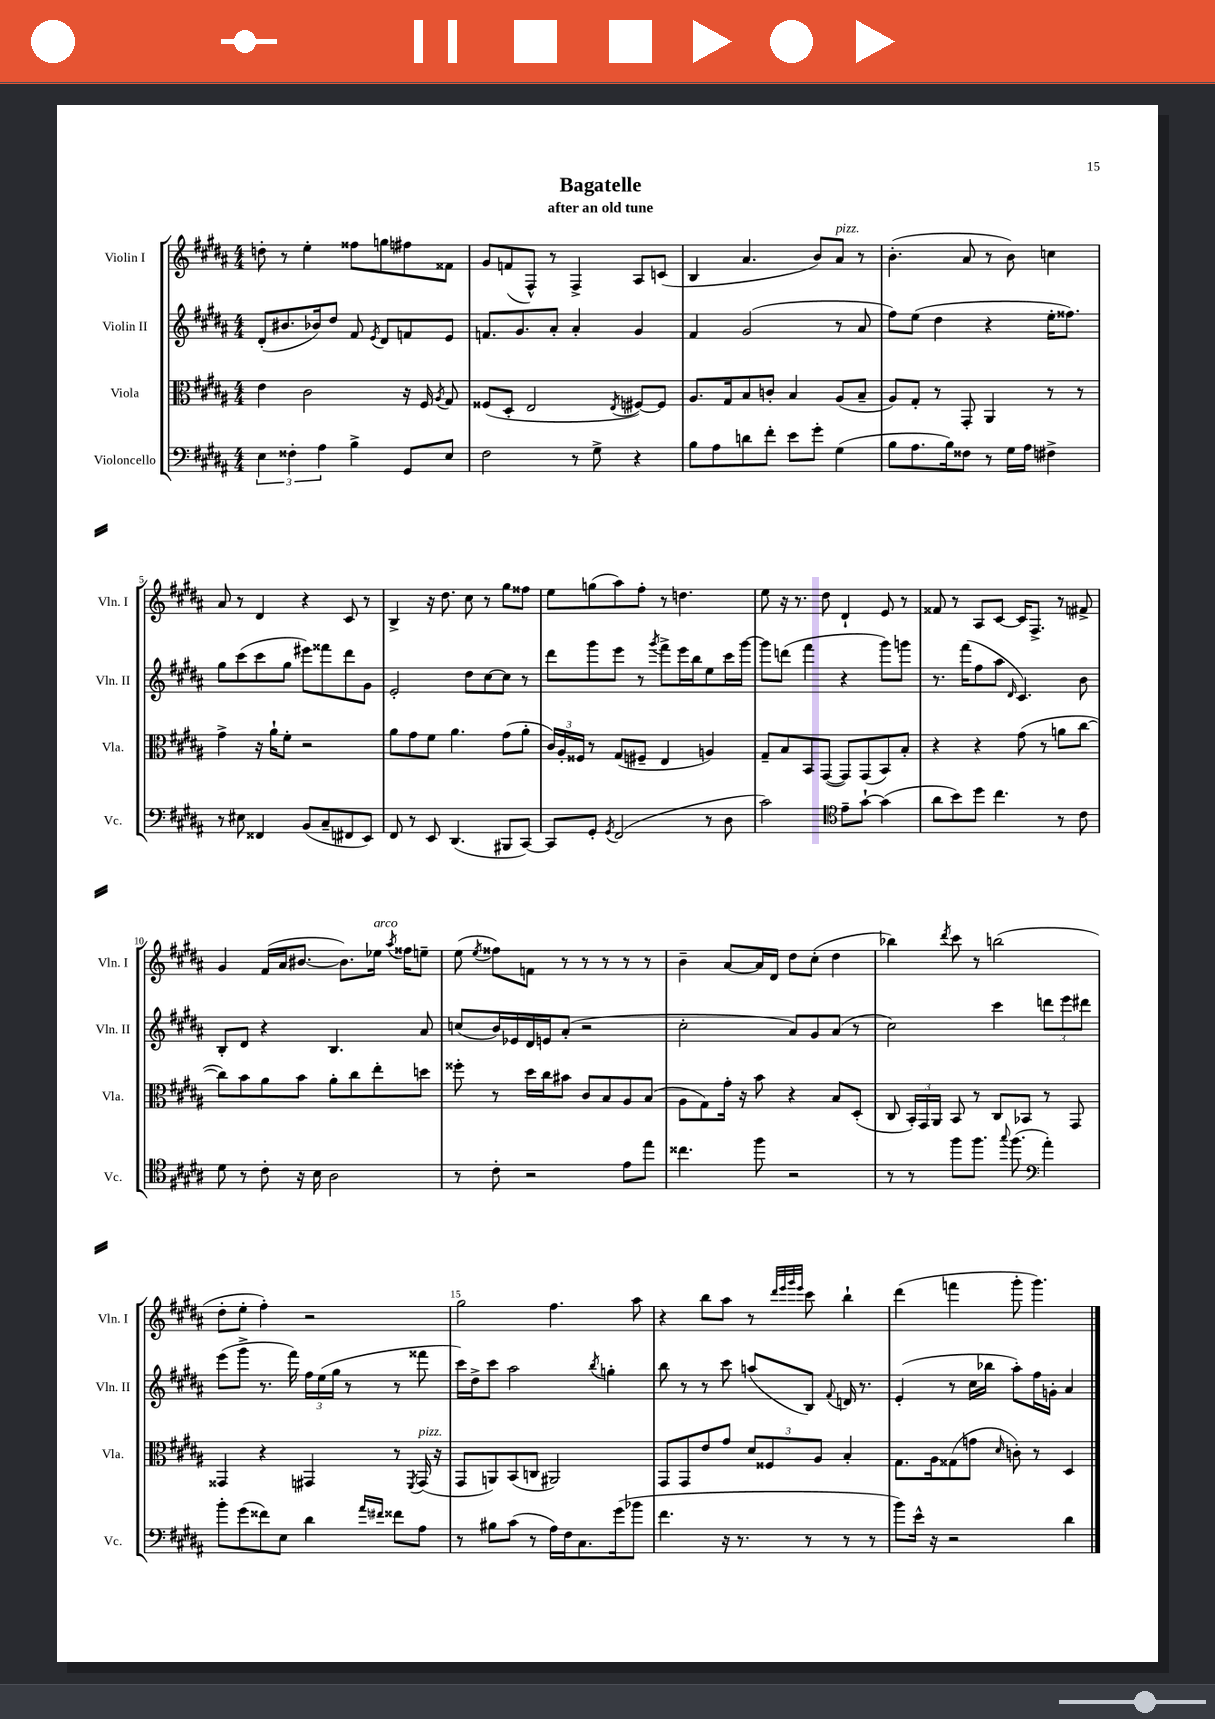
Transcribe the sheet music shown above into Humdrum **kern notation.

**kern	**kern	**kern	**kern
*part4	*part3	*part2	*part1
*staff4	*staff3	*staff2	*staff1
*I"Violoncello	*I"Viola	*I"Violin II	*I"Violin I
*I'Vc.	*I'Vla.	*I'Vln. II	*I'Vln. I
*clefF4	*clefC3	*clefG2	*clefG2
*k[f#c#g#d#a#]	*k[f#c#g#d#a#]	*k[f#c#g#d#a#]	*k[f#c#g#d#a#]
*M4/4	*M4/4	*M4/4	*M4/4
=1	=1	=1	=1
6E\	4e\	(8d#'/L	8ddn'\
.	.	8.b#X/	8r
6F##X'\	.	.	.
.	2c#\	.	4ee'\
.	.	16b-X/k)	.
6A#\	.	.	.
.	.	8dd#/J	.
4B^\	.	8f#/	8ff##X\L
.	.	8qe/	.
.	.	8d#/L	8ggn\
8GG#/L	16r	8fn/	8ff#X\
.	16F#/	.	.
.	8qA#/	.	.
8E/J	8G#/	8e/J	8f##X\J
=2	=2	=2	=2
2F#\	(8F##X/L	8.fn/L	8g#/L
.	8D#'/J	.	(8fn/
.	.	8.g#/	.
.	2E/	.	8F#^^/J)
.	.	8a#'/J	8r
8r	.	4a#'/	4F#^/
8G#^\	.	.	.
.	8qE/	.	.
4r	[8F#X/L)	4g#/	8A#/L
.	8F#/J]	.	(8cn/J
=3	=3	=3	=3
8B\L	8.A#/L	4f#/	4B/
8A#\	.	.	.
.	16G#/k	.	.
8dn\	8B/	(2g#/	4.a#/
8f#'\J	8cn'/J	.	.
8e\L	4B/	.	.
8g#'\J	.	.	8b/L)
!	!	!	!LO:TX:a:i:t=pizz.
(4G#\	(8A#/L	8r	8a#/J
.	8B~/J	8a#/	8r
=4	=4	=4	=4
8B\L	8A#/L)	8ff#\L)	(4.b'\
8.A#\	8G#'/J	(8ee\J	.
.	8r	4dd#\	.
16B\k)	.	.	.
8F##X\J	8GG#'/	.	8a#/
8r	4AA#/	4r	8r
16G#\LL	.	.	8b\)
16A#\JJ	.	.	.
4F#X^\	8r	16ee'\KL	4ccn\
.	.	8.ff##X\J)	.
.	8r	.	.
!!LO:LB:g=z
=5	=5	=5	=5
8r	4g#^\	8gg#\L	8a#/
8E#X\	.	(8ccc#\	8r
4FF##X/	16r	8ccc#\	4d#/
.	16a#`\KL	.	.
.	8f#'\J	8gg#\J	.
(8BB/L	2r	8eee#X\L)	4r
8C#~/	.	8fff##X\	.
8FF#X/	.	8ddd#\	8c#/
8EE/J)	.	8g#\J	8r
=6	=6	=6	=6
8FF#/	8a#\L	2e'/	4B^/
8r	8g#\	.	.
8EE/	8f#\J	.	16r
.	.	.	8.dd#\
(4.DD#/	4.a#\	.	.
.	.	8dd#\L	8cc#\
.	.	[8cc#\	8r
8BBB#X/L	(8g#\L	8cc#\J]	8gg#\L
[8CC#/J)	8a#'\J	8r	8ff##X\J
=7	=7	=7	=7
8CC#/L]	24c#/LL)	8ddd#\L	8ee\L
.	24A#'/	.	.
.	24F##X/JJ	.	.
8GG#'/J	8r	8ggg#\	(8ggn\
8qGG#/	.	.	.
(2FF#/	(8G#/L	8eee\J	8aa#\)
.	8F#X~/J	8r	8ff#'\J
.	.	8qggg#/	.
.	4E/	8fff#^\L	8r
.	.	16eee\L	4.ddn\
.	.	16bb\J	.
8r	4An/)	8ee\	.
8D#\	.	16ccc#\L	.
.	.	[16ggg#\JJ	.
=8	=8	=8	=8
2c#\)	8G#~/L	8ggg#\L]	8ee\
.	8B/	(8dddn\J	16r
.	.	.	8.r
.	8BB/	4fff#\	.
.	([8GG#/J	.	8dd#\
*clefC4	*	*	*
8e~\L	8GG#/L])	4r	4d#`/
[8g#`\J	(8GG#/	.	.
(4g#\]	8BB/)	8ggg#\L)	8e/
.	8B'/J	8gggn\J	8r
=9	=9	=9	=9
8a#\L	4r	8.r	8f##X/
8b\)	.	.	8r
.	.	(16fff#\KL	.
8dd#\J	4r	8ff#\	8A#/L
4.cc#\	.	8aa#\J	[8c#/J
.	.	16qqd#/	.
.	(8g#\	4.c#/)	16c#/KL]
.	.	.	8.F#^/J
.	8r	.	.
8r	8an\L	.	8r
8c#\	[8cc#\J	8b\	8f#X^/
!!LO:LB:g=z
=10	=10	=10	=10
8d#\	8cc#\L])	8B'/L	4g#/
8r	8b\	8d#/J	.
8c#'\	8a#\	4r	(16f#/LL
.	.	.	16a#/J
16r	8b\J	.	[8.b#X/J
16B\	.	.	.
2A#\	8a#'\L	4.B/	.
.	.	.	8.b#\L])
.	8cc#\	.	.
!	!	!	!LO:TX:a:i:t=arco
.	8ee'\	.	16ee-X\Jk
.	.	.	8qaa#/
.	.	.	16ff##X\KL
.	8ddn\J	8a#/	8een~\J
=11	=11	=11	=11
8r	8ff##X'\	(8ccn/L	(8ee\
.	.	.	8qee/
8c#'\	8r	16b/L)	8ff##X\L)
.	.	16e-X/	.
2r	16dd#\LL	16d#/	8fn\J
.	16cc#\J	16en/J	.
.	8b#X\J	(8a#'/J	8r
.	8c#/L	2r	8r
.	8B/	.	8r
8e\L	8A#/	.	8r
8ee\J	(8B/J	.	8r
=12	=12	=12	=12
4.cc##X\	8A#\L	2cc#'\	4b~\
.	8G#\)	.	.
.	16g#'\Jk	.	[8a#/L
.	16r	.	.
8ff#\	8b\	.	16a#/L]
.	.	.	16d#/JJ
2r	4r	8a#/L)	8dd#\L
.	.	8g#/	(8cc#'\J
.	8B/L	(8a#/J	4dd#\
.	(8D#'/J	8r	.
=13	=13	=13	=13
8r	8C#/	2cc#\)	4bb-X\)
8r	24BB'/LL)	.	.
.	24GG#/	.	.
.	24AA#/JJ	.	.
.	.	.	8qddd#/
8ff#\L	8BB/	.	8ccc#\
8.ff#\J	8r	.	8r
.	8C#/L	4ccc#\	(2bbn\
8qqgg#/	.	.	.
(8.ff#\	.	.	.
.	8BB-X/J	.	.
*clefF4	*	*	*
4a#'\)	8r	12dddn\L	.
.	.	12eee\	.
.	8GG#/	.	.
.	.	12ddd#X\J	.
!!LO:LB:g=z
=14	=14	=14	=14
8b'\L	4GG##X/	(8eee\L	8dd#'\L
(8g#\	.	8ggg#^\J	8ee'\J
8f##X\)	4r	8.r	4ff#'\)
8E\J	.	.	.
.	.	16fff#\)	.
4d#\	4GG#X/	24ff#\LL	2r
.	.	(24ee\	.
.	.	24gg#\JJ	.
.	.	8r	.
16qqa#/LL	.	.	.
16qqf#X/JJ	.	.	.
8f##X\L	8r	8r	.
.	8qFF#/	.	.
!	!LO:TX:a:i:t=pizz.	!	!
8A#\J	(16GG#/	8fff##X\	.
.	16r	.	.
=15	=15	=15	=15
8r	8GG#/L	16ccc#\LL)	2gg#\
.	.	16dd#^\J	.
8B#X\L	8AAn/)	8ccc#\J	.
(8c#\J	(8BB/	2aa#\	.
8r	8Cn/J	.	.
16A#\LL)	2AA#X/)	.	4.ff#\
16F#\J	.	.	.
8.C#\	.	.	.
.	.	8qbb/	.
.	.	4ggn'\	.
(16g#\k	.	.	.
8b-X\J	.	.	8aa#\
=16	=16	=16	=16
4.f#\	8GG#/L	8bb\	4r
.	8GG#/	8r	.
.	8e/	8r	8bb\L
16r	8g#/J	8ccc#\	8aa#\J
8.r	.	.	.
.	12d#/L	(8aan/L	8r
.	12F##X/	.	.
.	.	.	32qqddd#/LLL
.	.	.	32qqeee/
.	.	.	32qqggg#/
.	.	.	32qqeee/JJJ
8r	.	8B/J)	8ccc#\
.	12A#/J	.	.
.	.	8qqf#/	.
8r	4B'/	16dn/	4bb`\
.	.	8.r	.
8r	.	.	.
=17	=17	=17	=17
8b\L)	8.G#\L	(4e'/	(4ddd#\
16e^^\Jk	.	.	.
16r	16A#\k	.	.
2r	(8G##X\	8r	4fffn\
.	8gn\J	16cc#\LL	.
.	.	16bb-X\JJ	.
.	16qqd#/	.	.
.	8cn'\)	8aa#'\L)	8ggg#'\
.	8r	16ff#\L	4.ggg#\)
.	.	16gn'\JJ	.
4d#\	4D#/	4a#/	.
==	==	==	==
*-	*-	*-	*-
